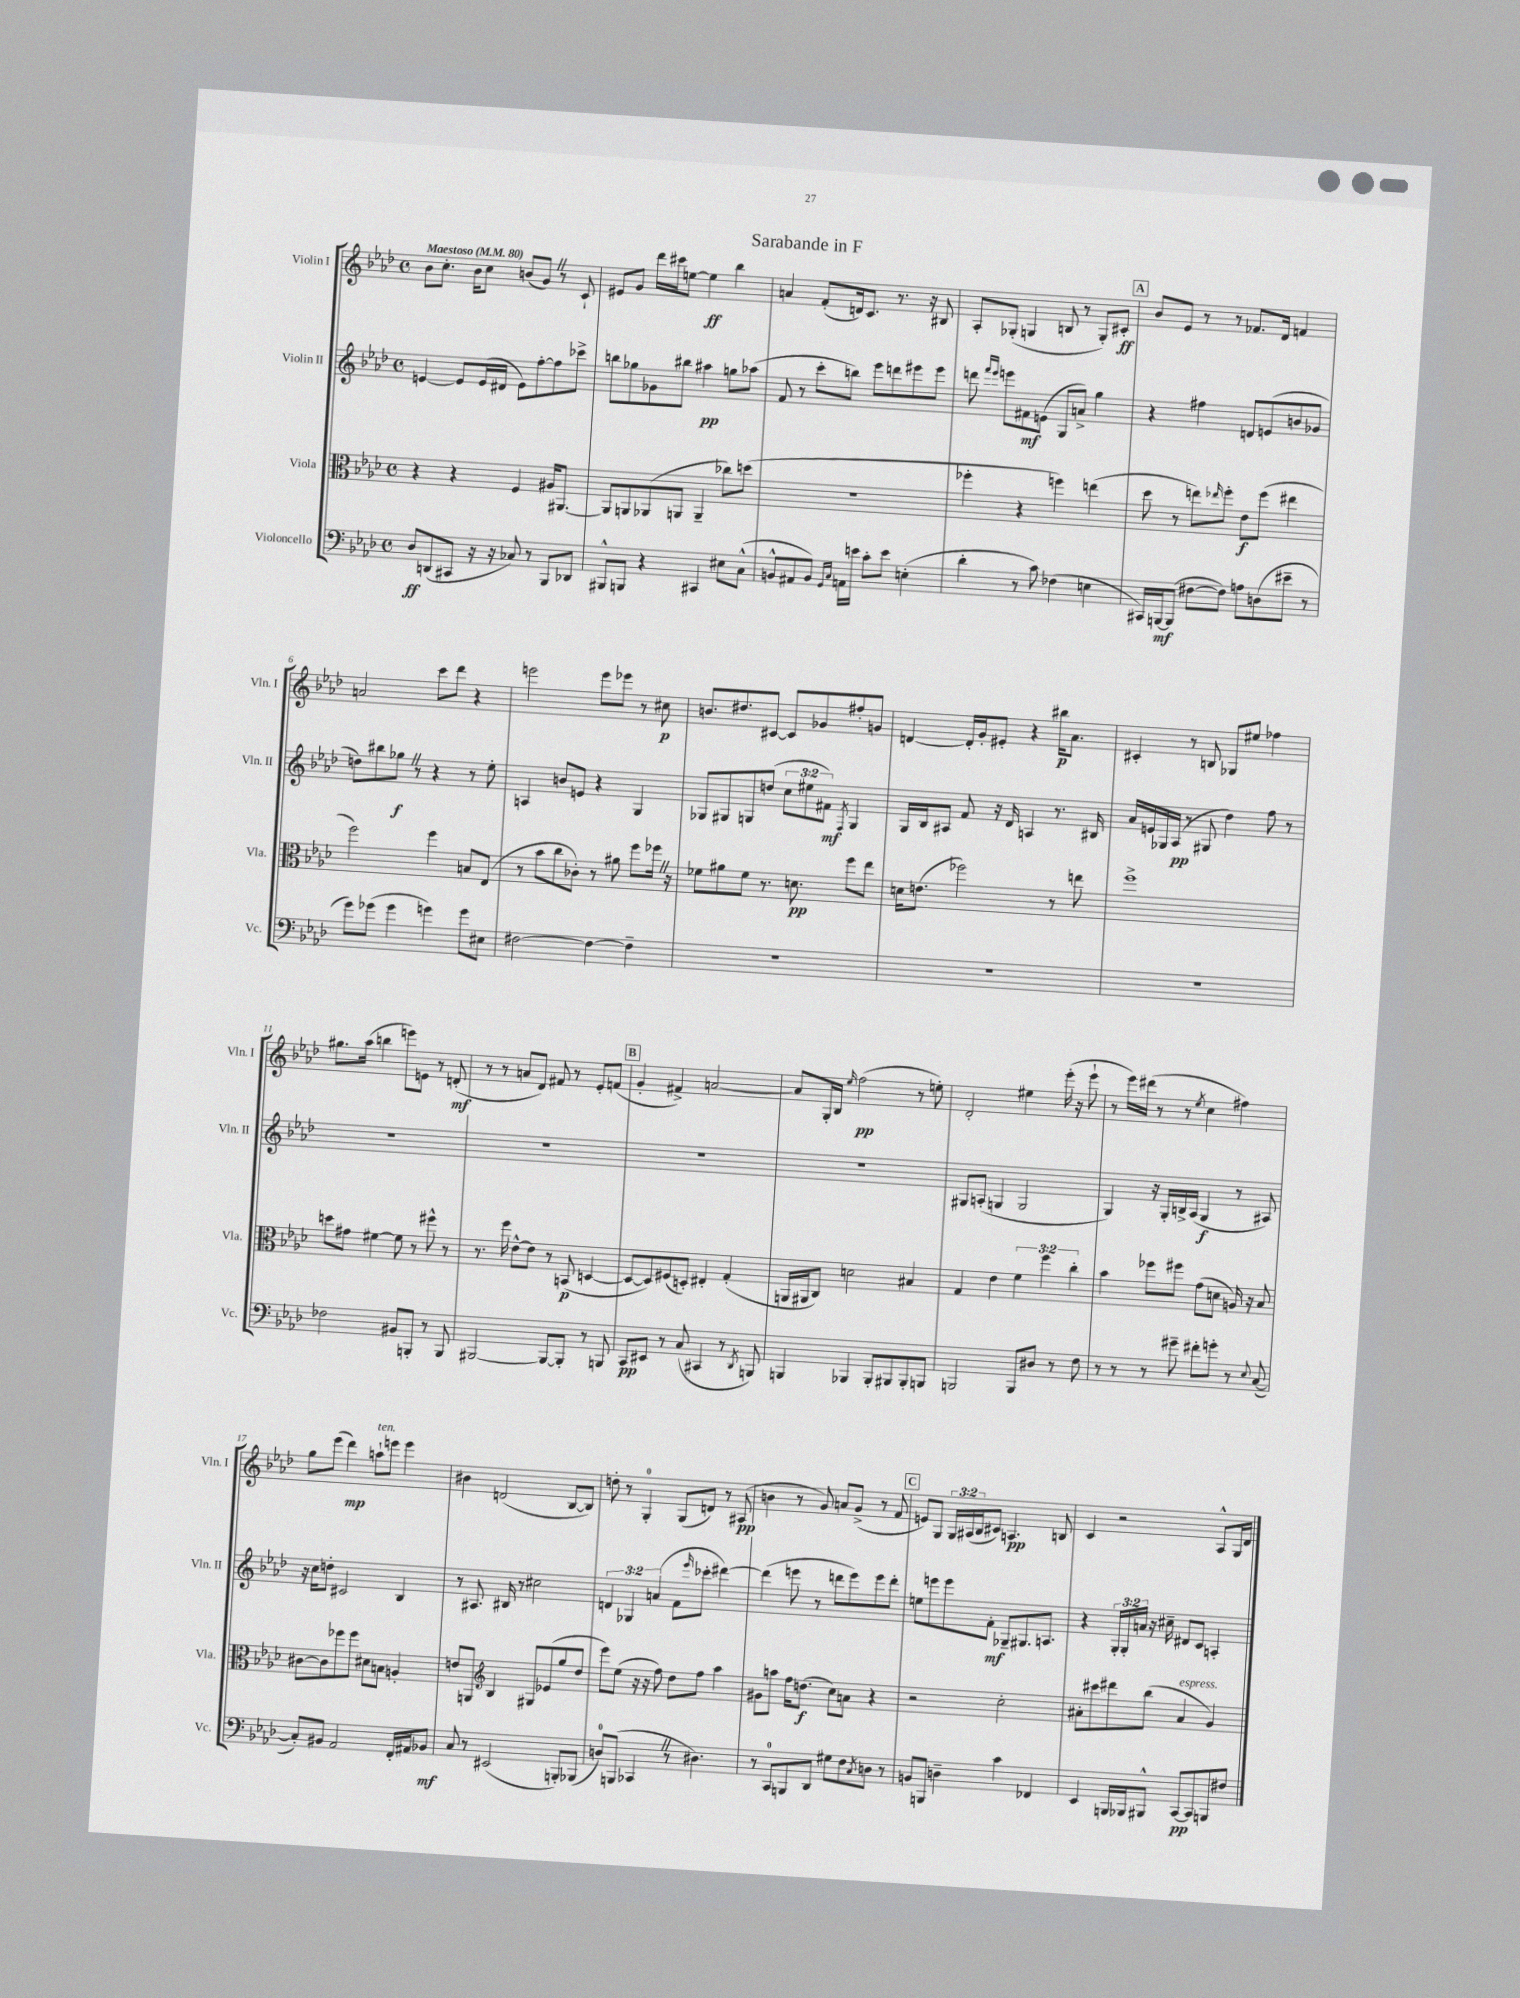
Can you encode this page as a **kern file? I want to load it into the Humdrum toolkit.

**kern	**kern	**kern	**kern
*staff4	*staff3	*staff2	*staff1
*clefF4	*clefC3	*clefG2	*clefG2
*k[b-e-a-d-]	*k[b-e-a-d-]	*k[b-e-a-d-]	*k[b-e-a-d-]
*M4/4	*M4/4	*M4/4	*M4/4
*met(c)	*met(c)	*met(c)	*met(c)
*MM80	*MM80	*MM80	*MM80
8D-/L	4r	[4e/	8b-\L
(8DD/	.	.	8.cc'\J
8CC#/J	4r	8e/]L	.
.	.	.	16b-\LK
16r	.	(16e/L	8cc\J
16r	.	16d#/JJ	.
8C-/)	4F/	8e\L)	(8b/L
8r	.	[8ff'\	8g/J)
8BBB-/L	16A#/LK	8ff\]	8r
.	[8.AA#/J	.	.
8DD-/J	.	8ccc-^\J	8c`/
=	=	=	=
8BBB#^^/L	8AA#/]L	8bb\L	8e#/L
8BBB/J	8AA/	8gg-\	8g/J
4r	(8AA-/	8g-\	16ddd-\LL
.	.	.	16ccc#\J
.	8AA/J	8bb#\J	[8ee\J
4CC#/	4AA~/	4aa#\	4ee\]
8E#\L	8cc-\L)	8gg\L	4bb-\
(8C^^\J	(8dd\J	(8aa-\J	.
=	=	=	=
8BB^^/L	1r	8f/	4a/
8AA#/	.	8r	.
8BB/J)	.	8ccc'\L	(8f'/L
16qqGG/LL	.	.	.
16qqC/JJ	.	.	.
16AA\LL	.	8bb\J)	16d/k)
16e\JJ	.	.	8.c/J
8c'\L	.	8eee-\L	.
8e\J	.	8ddd\	8.r
(4E'\	.	8eee#\	.
.	.	.	16r
.	.	8eee#\J	8B#/
=	=	=	=
4d-'\	4ff-'\	8ddd\	8A-'/L
.	.	16qqfff/LL	.
.	.	16qqeee-/JJ	.
.	.	8eee\L	(8G-'/J
8r	4r	8f#\	4G/
8c\)	.	(8e\J	.
(4F-\	4ff\)	8G/L	8B/
.	.	8a^/J)	8r
4E\	(4ee\	4gg\	8G'/L)
.	.	.	8c#'/J
=	=	=	=
16CC#/LL)	8dd-\	4r	8b-/L
[16BBB/J	.	.	.
(8BBB/]J	8r	.	8e-/J
[8F#\L	8ee\L)	4ff#\	8r
.	16qqee-/	.	.
8F#\]J)	8ff'\J	.	8r
8A\L	8e-\L	8d/L	8.f-/L
(8D\	(8ff\J	(8e/	.
.	.	.	16d-/Jk
8e#~\J	4ee#\	8b/	4f/
8r	.	8g-/J	.
=	=	=	=
8g\L)	2ff\)	8dd\L)	2a/
(8g-\J	.	8bb#\	.
4g-\	.	8gg-\J	.
.	.	8r	.
4g\)	4ff\	4r	8ccc\L
.	.	.	8ddd-\J
8g\L	8B/L	8r	4r
8E#\J	(8E-/J	8ee-'\	.
=	=	=	=
[2F#\	8r	4A/	2eee\
.	8b-\L	.	.
.	8cc\	8b/L	.
.	8c-'\J)	8e/J	.
4F#\_	8r	4r	8eee\L
.	8a#\	.	8eee-\J
4F#~\]	8ff\L	4G/	8r
.	16ff-\Jk	.	8cc#\
.	16r	.	.
=	=	=	=
1r	8f-\L	8G-/L	8.b/L
.	8a#\	8G#/	.
.	.	.	8.dd#/
.	8f-\J	8G/	.
.	8.r	(8dd/J	[8c#/J
.	.	12cc\L	8c#/]L
.	8.d\	.	.
.	.	12ee#\	.
.	.	.	8g-/
.	.	12f#\J)	.
.	.	8qF/	.
.	8ff\L	4G/	8ff#'/
.	8ee-\J	.	8g/J
=	=	=	=
1r	16d\LK	16G/LL	[4d/
.	(8.e\J	16B-/J	.
.	.	8A#/J	.
.	2ff-\)	8f/	16d'/]LL
.	.	.	16g'/J
.	.	16r	8e#'/J
.	.	16d-/	.
.	.	4A/	4r
.	8r	8.r	16bb#\LK
.	.	.	8.a-\J
.	8ee\	.	.
.	.	16B#/	.
=	=	=	=
1r	1ff^	16a-/LL	4c#'/
.	.	16e/	.
.	.	16G-/	.
.	.	(16A-/JJ	.
.	.	8r	8r
.	.	8G#/	8B/
.	.	4dd-\)	8G-/L
.	.	.	8ee#/J
.	.	8ff\	4ff-\
.	.	8r	.
=	=	=	=
2F-\	8dd\L	1r	8.gg#\L
.	8g#\J	.	.
.	.	.	(16aa-\Jk
.	[4f#\	.	4bb\
8BB#/L	8f#\]	.	8eee\L)
8BBB'/J	8r	.	8e\J
8r	8ff#^^\	.	8r
8BBB/	8r	.	(8d'/
=	=	=	=
[2BBB#/	8.r	1r	8r
.	.	.	8r
.	16ff\	.	.
.	[8e-^^\L	.	8a/L
.	8e-\]J	.	8d-/J)
8BBB#/_L	8r	.	8f#/
8BBB#'/]J	(8BB/	.	8r
8r	[4D/	.	8e-'/L
8BBB/	.	.	(8f/J
=	=	=	=
8CC/L	8D/_L	1r	4g'/
8EE#/J	8D/])	.	.
8r	(8F#/	.	4f#^/)
(8C/	8D'/J)	.	.
4CC#/	4E#'/	.	[2a/
8r	(4G'/	.	.
8qDD-/	.	.	.
8BBB/)	.	.	.
=	=	=	=
4BBB/	16AA/LL	1r	8a/]L
.	16AA#/J	.	.
.	8C/J)	.	16G'/L
.	.	.	16B-/JJ
.	.	.	16qqee-/
4BBB-/	2d\	.	(2ff\
8BBB-'/L	.	.	.
8BBB#/	.	.	.
8BBB#'/	4B#/	.	8r
8BBB/J	.	.	8ee'\)
=	=	=	=
2BBB/	4G/	8G#/L	2d-'/
.	.	(8A'/J	.
.	4e-\	4G/	.
8BBB/L	6f\	2G/	4ee#\
8D#/J	.	.	.
.	6ff\	.	.
8r	.	.	(16eee-'\
.	.	.	16r
.	6cc'\	.	.
8F\	.	.	8eee-`\
=	=	=	=
8r	4b-\	4G/)	8r
8r	.	.	16eee-\LL)
.	.	.	(16ddd#\JJ
8r	8ff-\L	16r	8r
.	.	16G'/LL	.
8g#~\	8ff#\J	16B^/	8r
.	.	(16A-/JJ	.
.	.	.	8qee-/
8f#'\L	(8g\L	4G/	4cc\
8g'\J	8d\J	.	.
8r	16A/)	8r	4ff#\)
.	16r	.	.
8qqE-/	.	.	.
([8C/	8B-/	8A#/)	.
=	=	=	=
8C'/]L)	[8c#\L	16r	8gg\L
.	.	16cc\LK	.
8BB#/J	8c#\]	8dd'\J	(8eee-\J
2AA-/	8ff-\	2c#/	4ddd-\)
.	8ff-\J	.	.
.	8d#\L	.	8aa`\L
.	8B\J	.	8eee\J
16FF'/LL	4A'/	4B-/	4eee\
16AA#/J	.	.	.
8BB-/J	.	.	.
=	=	=	=
8C/	8e/L	8r	4b#\
8r	8AA/J	8.A#/	.
*	*clefG2	*	*
(2EE#/	4B-/	.	(2d/
.	.	16B#/	.
.	.	8r	.
.	8G#/L	2cc#\	.
.	(8e-/	.	.
8BBB'/L)	8gg/	.	[8B-/L
(8BBB-/J	8dd-/J	.	8B-/]J)
=	=	=	=
8D/L)	8eee-\L)	6d/	8dd'\
(8BBB/J	(8ee-\J	.	8r
.	.	6G-/	.
4CC-/	16r	.	4G'/
.	16r	.	.
.	.	(6a/	.
.	8ff\)	.	.
8r	8dd-\L	8f\L	(8G/L
.	.	16qqeee-/	.
4.D#\)	8ff\J	8ccc-'\J	8d/J)
.	4aa-\	[4ddd#\)	8r
.	.	.	(8A#/
=	=	=	=
8r	8g#\L	(4ddd#\]	4b\
8CC/L	8aa\J	.	.
8BBB/	16ff\LK	8eee\	8r
.	(8.dd\J	.	.
8DD-/J	.	8r	8g/)
8G#\L	8cc\L)	8ddd\L	8a/L
8F\	8a\J	8eee\)	(8g^/J
8qC/	.	.	.
8D\J	4r	8eee\	8r
8r	.	8ddd'\J	8f/
=	=	=	=
8BB/L	2r	8ee\L	8e/L)
8BBB/J	.	8eee\	8G/J
4D~\	.	8eee\	24G/LL
.	.	.	(24A#/
.	.	.	24B-/J
.	.	8f'\J	8c#/J)
4c\	2cc'\	8G-~/L	4.A/
.	.	8.G#/	.
4FF-/	.	.	.
.	.	8.A/J	.
.	.	.	8B/
=	=	=	=
4EE-/	8a#'\L	4r	4c/
.	8ccc#\	.	.
16BBB/LL	8ddd#\	24G'/LL	2r
.	.	24G'/	.
16BBB-/J	.	.	.
.	.	24a/JJ	.
8BBB#^^/J	(8bb-\J	16r	.
.	.	16cc#~\	.
[8CC/L	4a#/	8d#/L	.
8CC/]	.	8c/J	.
8BBB/	4g/)	4A'/	8A-^^/L
8F#/J	.	.	16G/L
.	.	.	16d-/JJ
==	==	==	==
*-	*-	*-	*-
